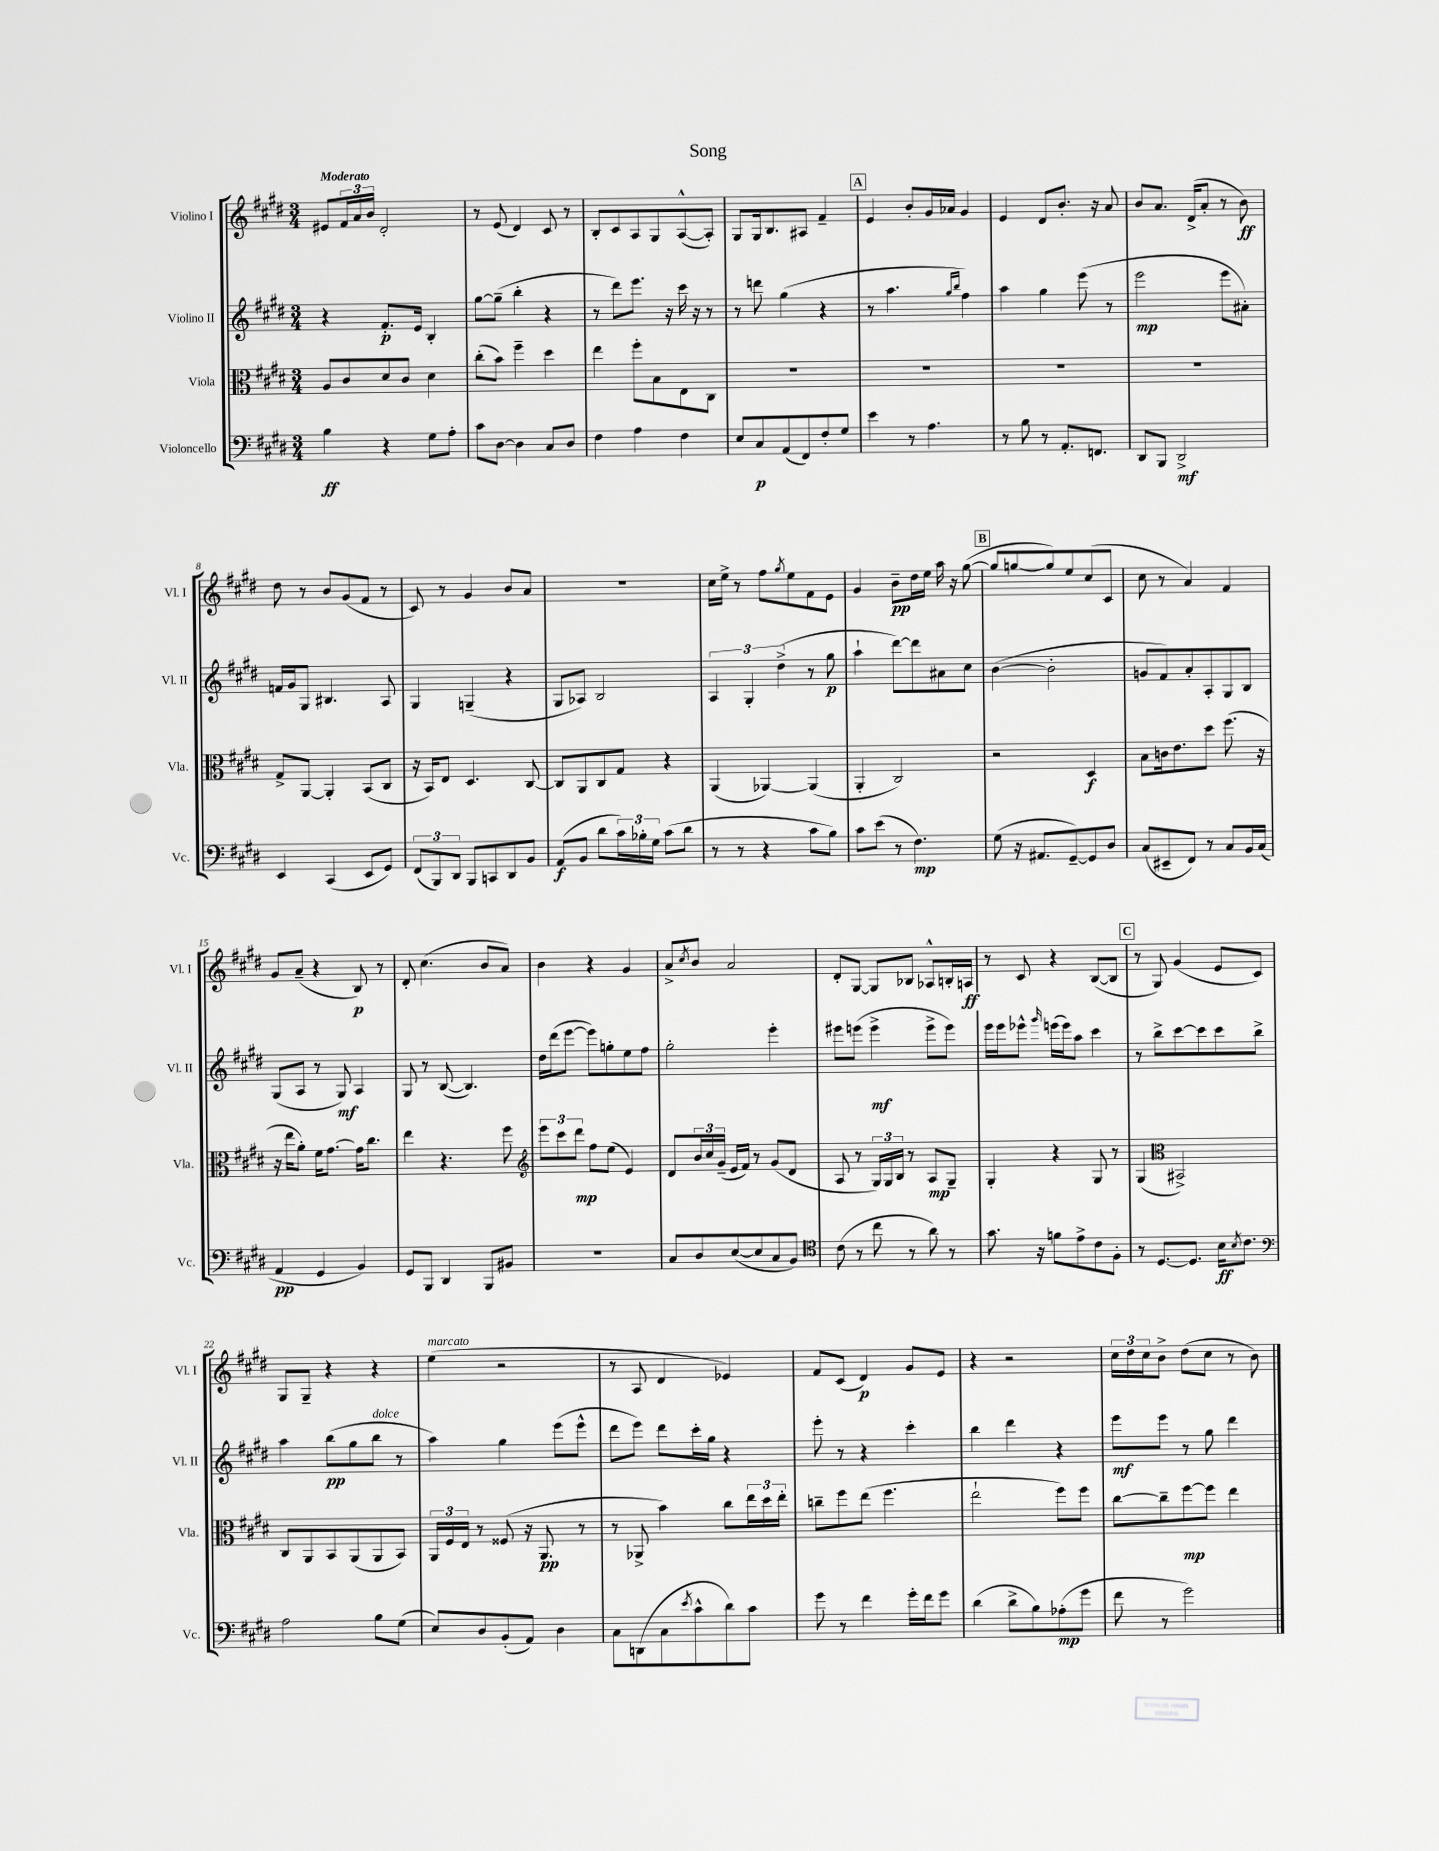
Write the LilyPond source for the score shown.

\header { title = "Song" }
<<
\new StaffGroup <<
\new Staff = "s0" \with { instrumentName = "Violino I" shortInstrumentName = "Vl. I" } {
    \clef treble \key e \major \numericTimeSignature \time 3/4 \tempo "Moderato"
    eis'8 \tuplet 3/2 { fis'16 a'16 b'16 } dis'2-. |
    r8 e'8( dis'4) cis'8 r8 |
    b8-. cis'8 a8 gis8 a8~-^( a8-.) |
    gis8 gis16 b8. ais8 fis'4-- |
    \mark \markup { \box "A" } e'4 b'8-. gis'16 aes'16 gis'4 |
    e'4 dis'8 b'8.-. r16 a'8 |
    b'8 a'8. dis'16->( a'8-. r8 b'8\ff) |
    dis''8 r8 b'8 gis'8( fis'8 r8 |
    cis'8) r8 gis'4 b'8 a'8 |
    R2. |
    cis''16 e''16-> r8 fis''8 \acciaccatura { gis''8 } e''8 fis'8 e'8 |
    gis'4 b'8--\pp dis''16 e''16 a''16 r16 gis''8~( |
    \mark \markup { \box "B" } gis''8 g''8~ g''8) e''8 cis''8( cis'8 |
    cis''8 r8 a'4) fis'4 |
    gis'8 a'8--( r4 b8\p) r8 |
    dis'8-. cis''4.( b'8 a'8) |
    b'4 r4 gis'4 |
    a'8-> \acciaccatura { cis''8 } b'8 a'2 |
    dis'8-. gis8~ gis8 bes8 aes8-^ b16-. a16\ff |
    r8 cis'8 r4 b8~( b8 |
    \mark \markup { \box "C" } r8 gis8) gis'4( e'8 cis'8) |
    gis8 gis8-- r4 r4 |
    e''4^\markup { \italic "marcato" }( r2 |
    r8 a8 dis'4 ees'4) |
    fis'8 cis'8( dis'4\p) gis'8 e'8 |
    r4 r2 |
    \tuplet 3/2 { cis''16 dis''16 cis''16 } b'8-> dis''8( cis''8 r8 b'8) \bar "|." |
}
\new Staff = "s1" \with { instrumentName = "Violino II" shortInstrumentName = "Vl. II" } {
    \clef treble \key e \major \numericTimeSignature \time 3/4
    r4 fis'8.-.\p e'16 b4-. |
    gis''8~ gis''8--( b''4-. r4 |
    r8 dis'''8) e'''8. r16 cis'''16 r16 r8 |
    r8 d'''8 gis''4( r4 |
    \mark \markup { \box "A" } r8 a''4. \grace { gis''16 b''16 } fis''4) |
    a''4 gis''4 e'''8( r8 |
    e'''2\mp e'''8 ais'8-.) |
    f'16 gis'16 gis8 bis4. a8 |
    gis4 g4--( r4 |
    gis8 aes8) b2 |
    \tuplet 3/2 { a4 gis4-. dis''4->( } r8 gis''8\p |
    a''4-! dis'''8~) dis'''8 ais'8 cis''8 |
    \mark \markup { \box "B" } b'4~( b'2-. |
    g'8 fis'8) a'8-. a8-. gis8 b8 |
    gis8( a8 r8 gis8\mf) a4 |
    gis8 r8 b8~( b4.) |
    dis''16 dis'''16( e'''8~ e'''8) g''8-. e''8 fis''8 |
    gis''2-. e'''4-. |
    eis'''8 e'''8( e'''4->\mf e'''8-> e'''8) |
    e'''16 e'''16 ees'''8-^ \grace { gis'''16 } e'''16( e'''16) a''8 cis'''4 |
    \mark \markup { \box "C" } r8 b''8-> cis'''8~ cis'''8 cis'''8 b''8-> |
    a''4 b''8\pp( gis''8 b''8^\markup { \italic "dolce" } r8 |
    a''4) gis''4 e'''8( e'''8-^ |
    dis'''8 e'''8) dis'''8 cis'''16-. gis''16 r4 |
    e'''8-. r8 r4 cis'''4-. |
    b''4 dis'''4 r4 |
    e'''8\mf e'''8 r8 gis''8 dis'''4 \bar "|." |
}
\new Staff = "s2" \with { instrumentName = "Viola" shortInstrumentName = "Vla." } {
    \clef alto \key e \major \numericTimeSignature \time 3/4
    a8 cis'8 dis'8 cis'8 dis'4 |
    cis''8-.( b'8) fis''4-- dis''4 |
    e''4 fis''8-. b8 e8 cis8 |
    R2. |
    \mark \markup { \box "A" } R2. |
    R2. |
    R2. |
    gis8-> a,8~ a,4-. b,8( cis8 |
    r16 b,16) e8 dis4. cis8~ |
    cis8 a,8 cis8 gis8 r4 |
    a,4( aes,4~) aes,4( |
    a,4-. cis2) |
    \mark \markup { \box "B" } r2 dis4\f |
    b8 c'16 e'8. dis''8 fis''8.( r16 |
    r16 e''16 a'8-.) fis'16 gis'8.~ gis'16 cis''8. |
    e''4 r4. fis''8 |
    \clef treble \tuplet 3/2 { e'''8 cis'''8 dis'''8\mp } fis''8 e''8( e'4) |
    dis'8 \tuplet 3/2 { b'16 cis''16 gis'16--( } e'16 fis'16) r8 gis'8( dis'8 |
    a8 r8 \tuplet 3/2 { gis16) gis16 b16 } r8 a8\mp gis8-- |
    gis4-. r4 gis8 r8 |
    \mark \markup { \box "C" } gis4( \clef alto bis,2->) |
    cis8 a,8 b,8 a,8( a,8 b,8) |
    \tuplet 3/2 { a,16 fis16 e16 } r8 fisis8( r16 a,8.\pp r8 |
    r8 aes,8-> b'4) cis''8 \tuplet 3/2 { e''16 dis''16 e''16-. } |
    c''8-- fis''8 e''8( fis''4. |
    e''2-! fis''8) fis''8 |
    cis''8~ cis''8-- fis''8~\mp fis''8 e''4 \bar "|." |
}
\new Staff = "s3" \with { instrumentName = "Violoncello" shortInstrumentName = "Vc." } {
    \clef bass \key e \major \numericTimeSignature \time 3/4
    b4\ff r4 gis8 a8-. |
    cis'8 dis8~ dis4 cis8 dis8 |
    fis4 a4 fis4 |
    e8 cis8\p a,8( fis,8) fis8-. gis8 |
    \mark \markup { \box "A" } e'4 r8 a4. |
    r8 b8 r8 a,8.-. f,8. |
    dis,8 b,,8 dis,2->\mf |
    e,4 cis,4( e,8 gis,8) |
    \tuplet 3/2 { fis,8( b,,8) dis,8 } b,,8 c,8 dis,8 b,8 |
    a,8\f( b,8 dis'8 \tuplet 3/2 { cis'16) bes16-. gis16 } cis'8( dis'8 |
    r8 r8 r4 cis'8 b8) |
    cis'8 e'8( r8 fis4.\mp) |
    \mark \markup { \box "B" } gis8( r16 ais,8. gis,8~--) gis,8 dis8 |
    cis8( eis,8-- fis,8) r8 cis8 b,16 cis16( |
    a,4\pp gis,4 b,4) |
    gis,8 b,,8 dis,4 b,,8 bis,8 |
    R2. |
    cis8 dis8 e8~( e8 cis8 b,8) |
    \clef tenor cis'8( r8 cis''8 r8 a'8) r8 |
    gis'8. r16 f'8 e'8-> cis'8 fis8-. |
    \mark \markup { \box "C" } r8 dis8.~ dis8. b16\ff \acciaccatura { b8 } cis'8. |
    \clef bass a2 b8 gis8( |
    e8) dis8 b,8-.( a,8) dis4 |
    cis8 d,8( cis8 \acciaccatura { e'8 } cis'8-^ dis'8) cis'8 |
    gis'8 r8 fis'4 gis'16-. fis'16 gis'8 |
    dis'4( dis'8-> b8) aes8-.\mp( gis'8 |
    fis'8 r8 gis'2) \bar "|." |
}
>>
>>
